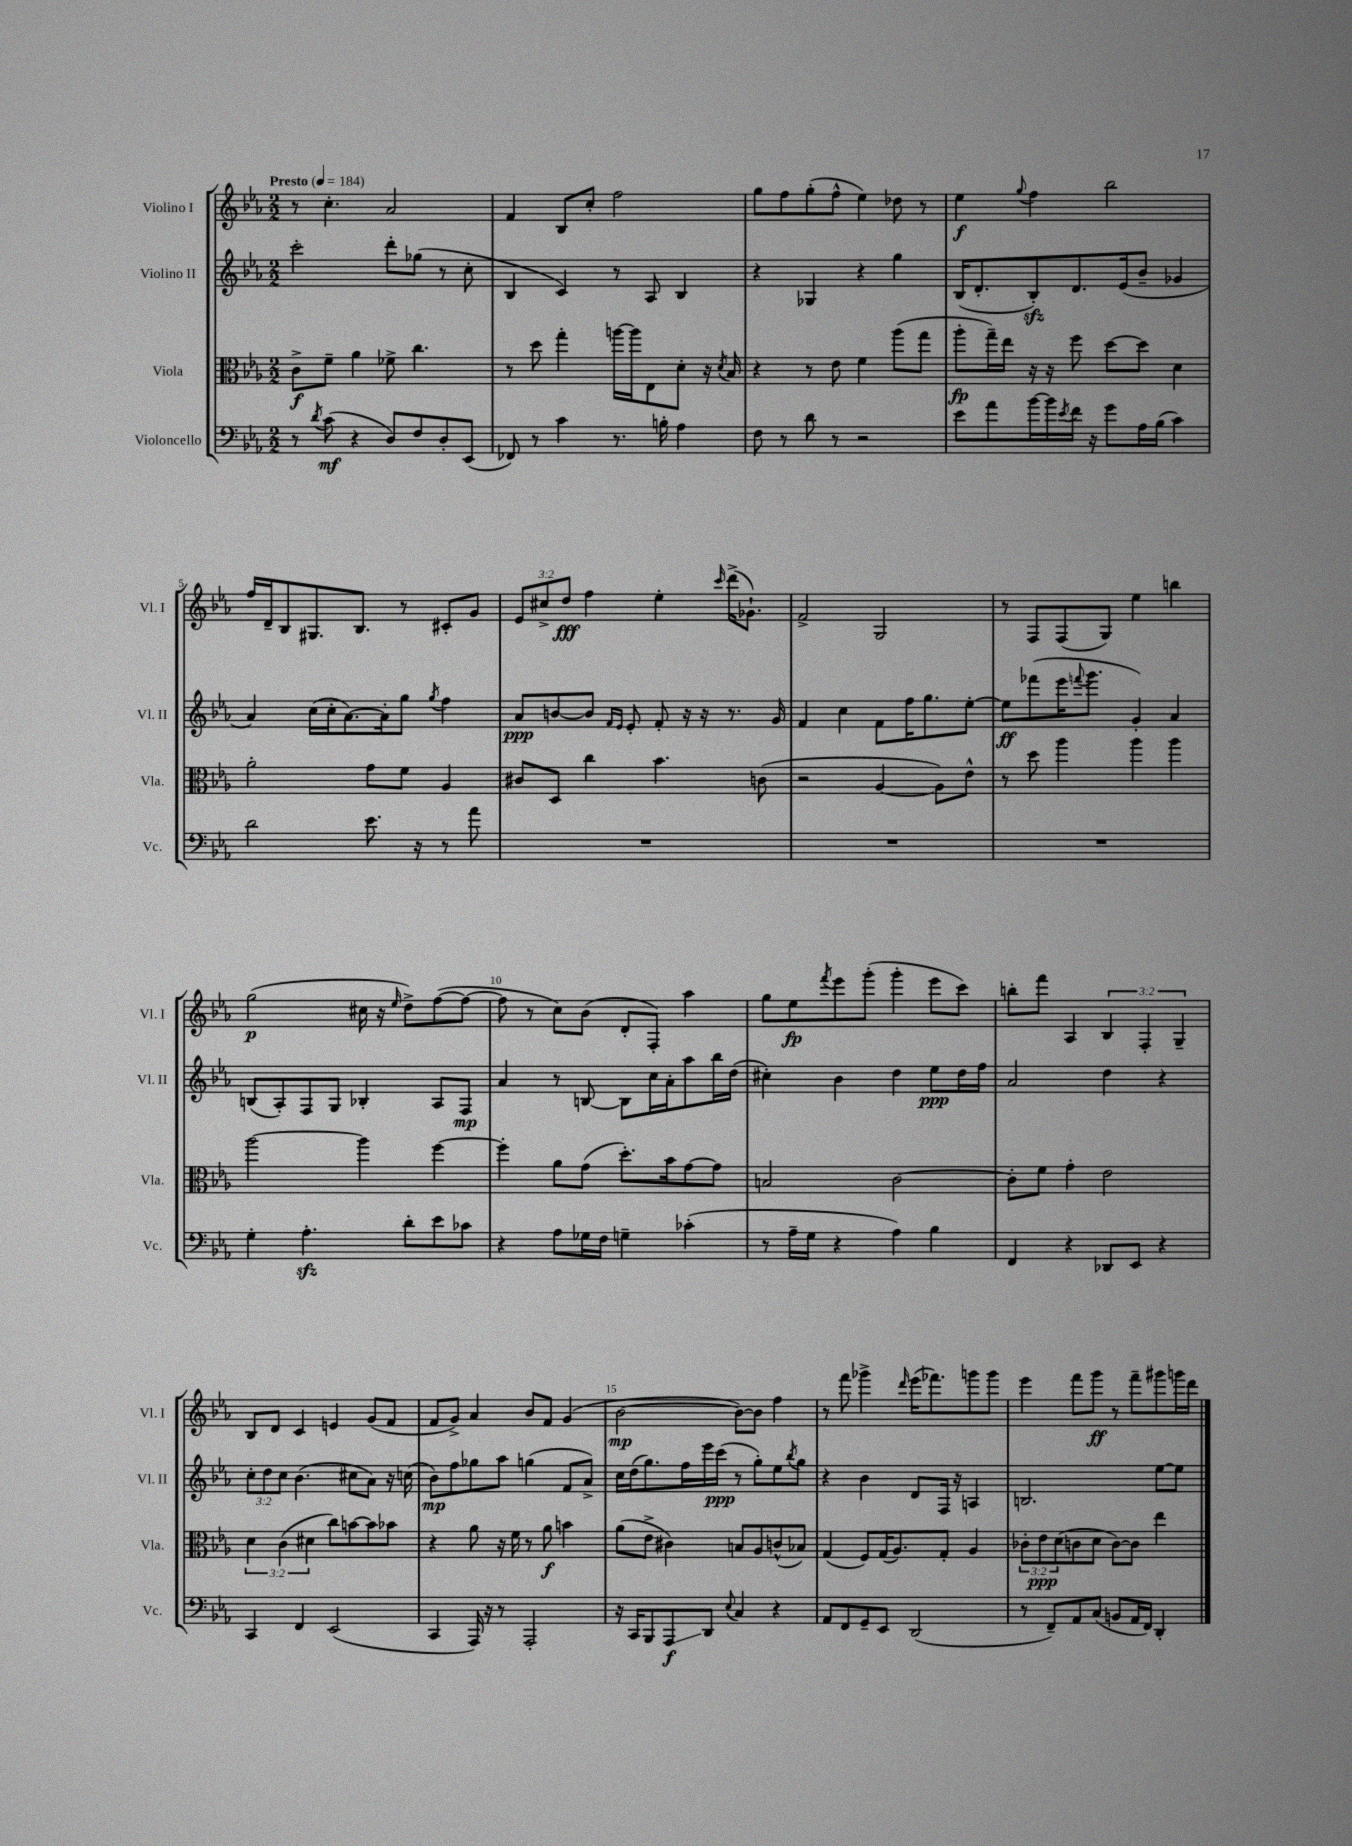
<<
\new StaffGroup <<
\new Staff = "s0" \with { instrumentName = "Violino I" shortInstrumentName = "Vl. I" } {
    \clef treble \key ees \major \numericTimeSignature \time 2/2 \override Staff.TupletNumber.text = #tuplet-number::calc-fraction-text \tempo "Presto" 4 = 184
    r8 c''4.-. aes'2 |
    f'4 bes8 c''8-. f''2 |
    g''8 f''8 g''8-.( f''8-^ ees''4) des''8 r8 |
    ees''4\f \appoggiatura { g''8 } f''4 bes''2 |
    f''16 d'16-- bes8 gis8. bes8. r8 cis'8-. g'8 |
    \tuplet 3/2 { ees'8 cis''8-> d''8\fff } f''4 ees''4-. \grace { c'''16 } d'''16->( ges'8.-!) |
    f'2-> g2 |
    r8 f8 f8( g8) ees''4 b''4 |
    g''2\p( cis''16 r16 \grace { ees''16 } d''8->) f''8~( f''8~ |
    f''8 r8 c''8) bes'8( d'8-. f8-.) aes''4 |
    g''8 ees''8\fp \acciaccatura { f'''8 } ees'''8 g'''8-.( g'''4-. ees'''8 c'''8) |
    b''8-. f'''8 aes4 \tuplet 3/2 { bes4 f4-. g4-- } |
    bes8 d'8 c'4 e'4 g'8( f'8 |
    f'8 g'8->) aes'4 bes'8 f'8 g'4( |
    bes'2~\mp bes'8~) bes'8 f''4 |
    r8 f'''8 ges'''4-> \grace { d'''16 } ees'''16( fes'''8.) g'''8 g'''8 |
    ees'''4 f'''8 g'''8\ff r8 f'''8-- gis'''8 g'''16 d'''16 \bar "|." |
}
\new Staff = "s1" \with { instrumentName = "Violino II" shortInstrumentName = "Vl. II" } {
    \clef treble \key ees \major \numericTimeSignature \time 2/2 \override Staff.TupletNumber.text = #tuplet-number::calc-fraction-text
    c'''2-. d'''8-. ges''8( r8 c''8-. |
    bes4 c'4) r8 aes8 bes4 |
    r4 ges4 r4 g''4 |
    bes16( d'8.-. bes8-.\sfz) d'8. ees'16( bes'8-- ges'4 |
    aes'4) c''16( c''16-. aes'8.~) aes'16-. g''8 \acciaccatura { g''8 } f''4 |
    aes'8\ppp b'8~ b'8 \grace { f'16 ees'16 } ees'8-. f'8-. r16 r16 r8. g'16 |
    f'4 c''4 f'8 f''16 g''8. ees''8~-. |
    ees''8\ff fes'''8( ees'''16 \appoggiatura { f'''8 } g'''8. g'4-.) aes'4 |
    b8( aes8-.) f8 g8 bes4-. aes8 f8\mp |
    aes'4 r8 b8~ b8 c''16 aes'16-. aes''8 bes''16 d''16( |
    cis''4-.) bes'4 d''4 ees''8\ppp d''16 f''16 |
    aes'2 d''4 r4 |
    \tuplet 3/2 { c''8-. d''8 c''8 } bes'4.( cis''8 aes'8) r16 c''16( |
    bes'8\mp) f''8 ges''8 aes''8 g''4( f'8 aes'8->) |
    c''16 d''16( g''8.) f''16 ees'''16 c'''16\ppp( r8 g''8-.) ees''8 \acciaccatura { bes''8 } g''8 |
    r4 bes'4 d'8 f16 r16 a4 |
    b2. ees''8~ ees''8 \bar "|." |
}
\new Staff = "s2" \with { instrumentName = "Viola" shortInstrumentName = "Vla." } {
    \clef alto \key ees \major \numericTimeSignature \time 2/2 \override Staff.TupletNumber.text = #tuplet-number::calc-fraction-text
    c'8->\f f'8-- aes'4 fes'8-> c''4. |
    r8 d''8 g''4-. a''16~ a''16 ees8 d'8-. r16 \acciaccatura { d'8 } bes16 |
    r4 r8 ees'8 f'4 aes''8( g''8 |
    aes''8-.\fp g''16--) ees''16 r16 r16 f''8 d''8~ d''8 d'4 |
    aes'2-. g'8 f'8 aes4 |
    cis'8 d8 c''4 bes'4. c'8( |
    r2 aes4~ aes8) ees'8-^ |
    r8 d''8 aes''4 aes''4 aes''4 |
    aes''2~ aes''4 f''4~ |
    f''4-. aes'8 g'8( d''8.-.) bes'16 g'8~ g'8 |
    b2 c'2~ |
    c'8-. f'8 g'4-. ees'2 |
    \tuplet 3/2 { d'4 c'4( dis'4 } c''8) b'8~ b'8 bes'8 |
    r4 aes'8 r16 f'16 r8 aes'8\f b'4 |
    aes'8( ees'8-> cis'4) b8 aes8 c'8-^( bes8) |
    g4( f8) g16( aes8.) g8-. aes4 |
    \tuplet 3/2 { ces'8-. ees'8\ppp d'8( } c'8 d'8 c'8~) c'8 ees''4 \bar "|." |
}
\new Staff = "s3" \with { instrumentName = "Violoncello" shortInstrumentName = "Vc." } {
    \clef bass \key ees \major \numericTimeSignature \time 2/2
    r8 \acciaccatura { d'8 } c'8\mf( r4 d8) f8 d8-. ees,8( |
    fes,8) r8 c'4 r8. b16-. aes4 |
    f8 r8 d'8 r8 r2 |
    ees'8 aes'8 bes'16~ bes'16 \acciaccatura { ees'8 } f'16 r16 g'8 aes16 bes16( c'4) |
    d'2 ees'8. r16 r8 aes'8 |
    R1 |
    R1 |
    R1 |
    g4-. aes4.-.\sfz d'8-. ees'8 ces'8 |
    r4 aes8 ges16 f16 g4-- ces'4-.( |
    r8 aes16-- g16 r4 aes4) bes4 |
    f,4 r4 des,8 ees,8 r4 |
    c,4 f,4 ees,2( |
    c,4 aes,,16) r16 r8 aes,,2-. |
    r16 c,16 bes,,8 aes,,8\glissando\f d,8 \appoggiatura { ees8 } c4 r4 |
    aes,8 f,8 g,8-- ees,8 d,2( |
    r8 f,8--) aes,8 c8( b,8 aes,16 f,16) d,4-. \bar "|." |
}
>>
>>
\layout { \context { \Score \override BarNumber.break-visibility = ##(#f #t #t) barNumberVisibility = #(every-nth-bar-number-visible 5) } }
